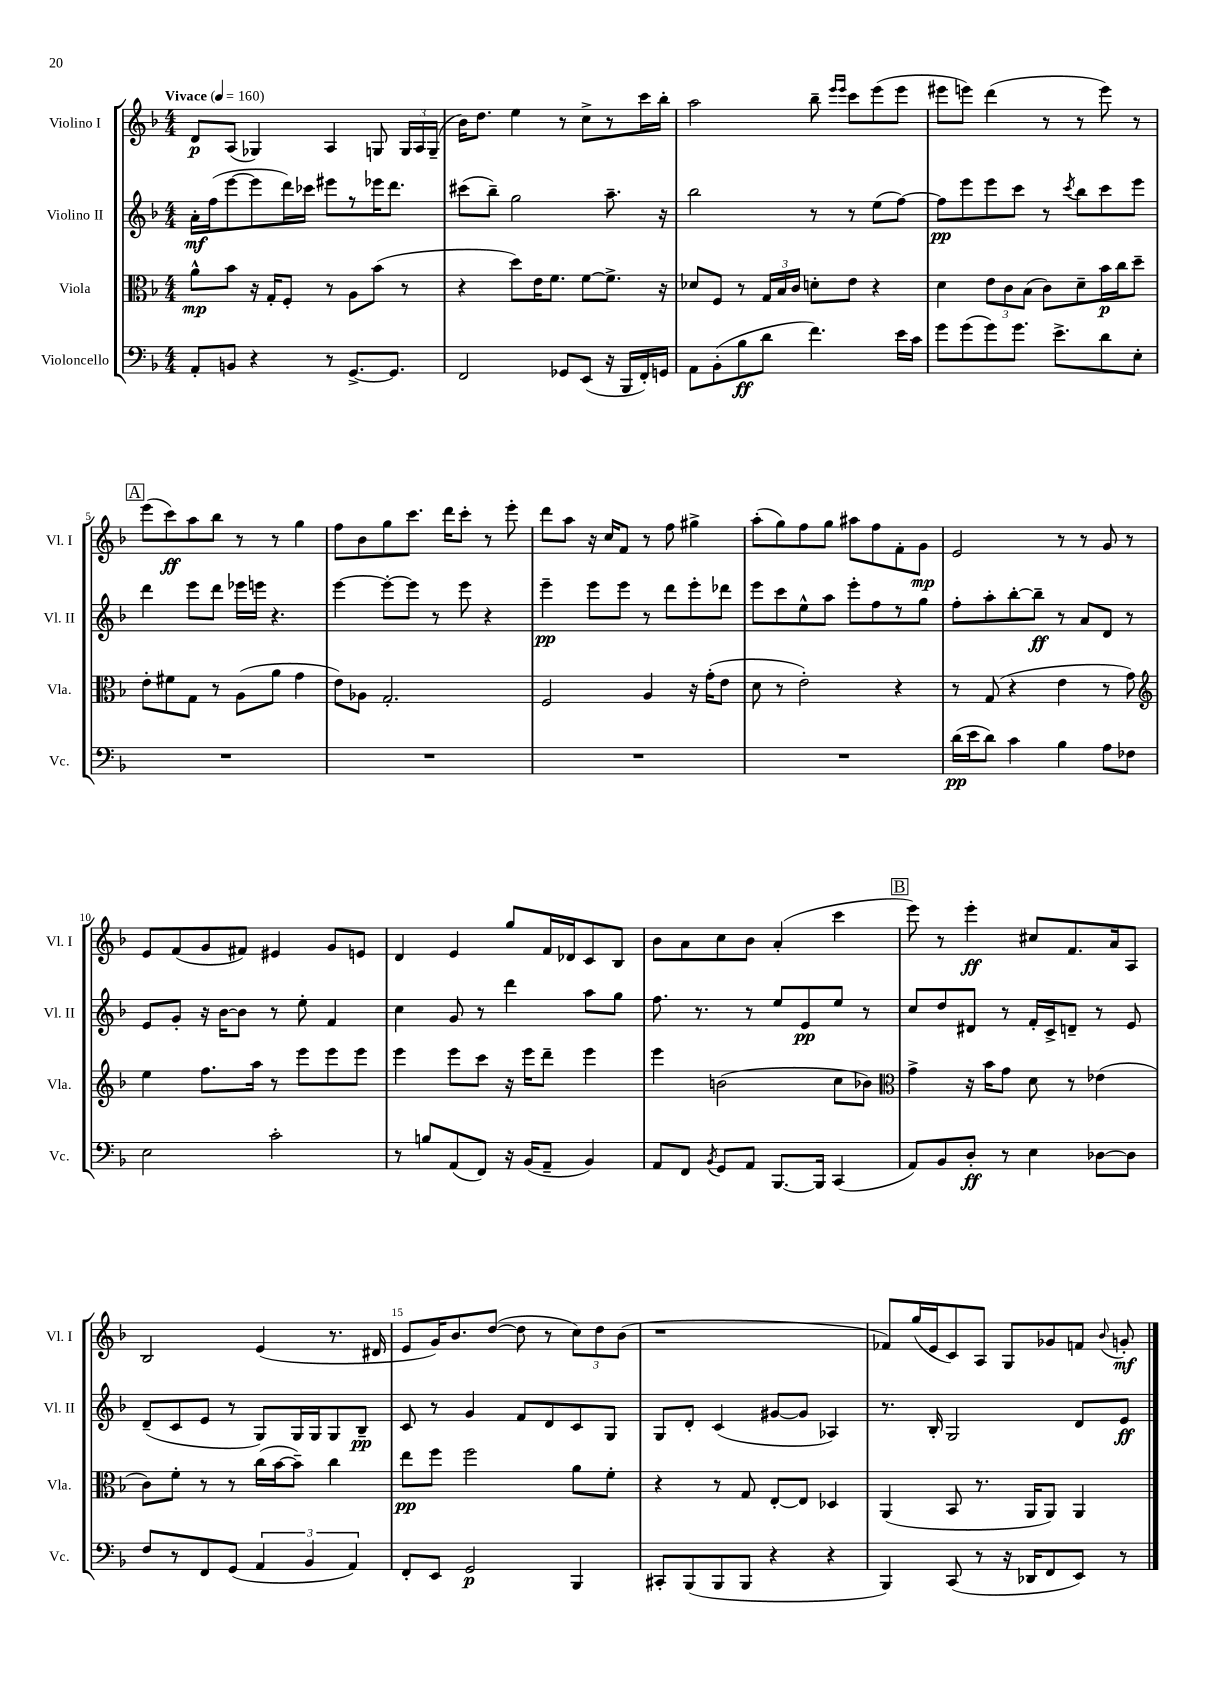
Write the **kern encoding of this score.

**kern	**dynam	**kern	**dynam	**kern	**dynam	**kern	**dynam
*part4	*part4	*part3	*part3	*part2	*part2	*part1	*part1
*staff4	*staff4	*staff3	*staff3	*staff2	*staff2	*staff1	*staff1
*I"Violoncello	*	*I"Viola	*	*I"Violino II	*	*I"Violino I	*
*I'Vc.	*	*I'Vla.	*	*I'Vl. II	*	*I'Vl. I	*
*clefF4	*	*clefC3	*	*clefG2	*	*clefG2	*
*k[b-]	*	*k[b-]	*	*k[b-]	*	*k[b-]	*
*M4/4	*	*M4/4	*	*M4/4	*	*M4/4	*
*MM160	*	*MM160	*	*MM160	*	*MM160	*
=1	=1	=1	=1	=1	=1	=1	=1
!	!	!	!	!	!	!LO:TX:a:B:t=Vivace	!
8AA'/L	.	8a^^\L	mp	16a'\LL	mf	8d/L	p
.	.	.	.	(16ff\J	.	.	.
8BBn/J	.	8b-\J	.	[8eee\	.	(8A/J	.
4r	.	16r	.	8eee\]	.	4G-X/)	.
.	.	16G'/KL	.	.	.	.	.
.	.	8F'/J	.	16ddd\L)	.	.	.
.	.	.	.	16ccc-X\JJ	.	.	.
8r	.	8r	.	8eee#X\L	.	4A/	.
[8.GG^/L	.	8A\L	.	8r	.	.	.
.	.	(8b-\J	.	16eee-X\K	.	8Gn/	.
8.GG/J]	.	.	.	8.ddd\J	.	.	.
.	.	8r	.	.	.	24G/LL	.
.	.	.	.	.	.	24A/	.
.	.	.	.	.	.	(24G~/JJ	.
=2	=2	=2	=2	=2	=2	=2	=2
2FF/	.	4r	.	(8ccc#X\L	.	16b-\KL)	.
.	.	.	.	.	.	8.dd\J	.
.	.	.	.	8bb-~\J)	.	.	.
.	.	8dd\L)	.	2gg\	.	4ee\	.
.	.	16e\K	.	.	.	.	.
.	.	8.f\J	.	.	.	.	.
8GG-X/L	.	.	.	.	.	8r	.
(8EE/J	.	[8f\L	.	.	.	8cc^\L	.
16r	.	8.f^\J]	.	8.aa~\	.	8r	.
16BBB-/LL	.	.	.	.	.	.	.
16FF'/)	.	.	.	.	.	16ccc\L	.
16GGn/JJ	.	16r	.	16r	.	16bb-'\JJ	.
=3	=3	=3	=3	=3	=3	=3	=3
8AA\L	.	8d-X/L	.	2bb-\	.	2aa\	.
(8BB-'\	.	8F/J	.	.	.	.	.
8B-\	ff	8r	.	.	.	.	.
8d\J	.	24G/LL	.	.	.	.	.
.	.	24B-/	.	.	.	.	.
.	.	24c/JJ	.	.	.	.	.
4.f\)	.	8dn'\L	.	8r	.	8bb-~\	.
.	.	.	.	.	.	16qqeee/LL	.
.	.	.	.	.	.	16qqeee/JJ	.
.	.	8e\J	.	8r	.	8ccc\L	.
.	.	4r	.	(8ee\L	.	(8eee\	.
16e\LL	.	.	.	[8ff\J)	.	8eee\J	.
16c\JJ	.	.	.	.	.	.	.
=4	=4	=4	=4	=4	=4	=4	=4
8g\L	.	4d\	.	8ff\L]	pp	8eee#X\L	.
(8g\	.	.	.	8eee\	.	8eeen\J)	.
8g\)	.	12e\L	.	8eee\	.	(4ddd\	.
.	.	12c\	.	.	.	.	.
8.g\J	.	.	.	8ccc\J	.	.	.
.	.	(12B-\J	.	.	.	.	.
.	.	8c\L)	.	8r	.	8r	.
8.e^\L	.	.	.	.	.	.	.
.	.	.	.	8qccc/	.	.	.
.	.	8d~\	.	8bb-\L	.	8r	.
8d\	.	16b-\L	p	8ccc\	.	8eee\)	.
.	.	16cc\J	.	.	.	.	.
8E'\J	.	8dd~\J	.	8eee\J	.	8r	.
!!LO:LB:g=z
!!LO:REH:place=s1:t=A
=5	=5	=5	=5	=5	=5	=5	=5
1r	.	8e'\L	.	4ddd\	.	(8eee\L	.
.	.	8f#X\	.	.	.	8ccc\)	ff
.	.	8G\J	.	8eee\L	.	8aa\	.
.	.	8r	.	8ddd\J	.	8bb-\J	.
.	.	(8A\L	.	16eee-X\LL	.	8r	.
.	.	.	.	16eeen\JJ	.	.	.
.	.	8a\J	.	4.r	.	8r	.
.	.	4g\	.	.	.	4gg\	.
=6	=6	=6	=6	=6	=6	=6	=6
1r	.	8e\L)	.	[4eee\	.	8ff\L	.
.	.	8A-X\J	.	.	.	8b-\	.
.	.	2.G'/	.	8eee'\L_	.	8gg\	.
.	.	.	.	8eee\J]	.	8.ccc\J	.
.	.	.	.	8r	.	.	.
.	.	.	.	.	.	16ddd\KL	.
.	.	.	.	8eee\	.	8ccc'\J	.
.	.	.	.	4r	.	8r	.
.	.	.	.	.	.	8eee'\	.
=7	=7	=7	=7	=7	=7	=7	=7
1r	.	2F/	.	4eee~\	pp	8ddd\L	.
.	.	.	.	.	.	8aa\J	.
.	.	.	.	8eee\L	.	16r	.
.	.	.	.	.	.	16cc/KL	.
.	.	.	.	8eee\J	.	8f/J	.
.	.	4A/	.	8r	.	8r	.
.	.	.	.	8ddd\L	.	8ff\	.
.	.	16r	.	8eee'\	.	4gg#X^\	.
.	.	(16g'\KL	.	.	.	.	.
.	.	8e\J	.	8ddd-X\J	.	.	.
=8	=8	=8	=8	=8	=8	=8	=8
1r	.	8d\	.	8eee\L	.	(8aa'\L	.
.	.	8r	.	8ccc\	.	8gg\)	.
.	.	2e'\)	.	8ee^^\	.	8ff\	.
.	.	.	.	8aa\J	.	8gg\J	.
.	.	.	.	8eee'\L	.	8aa#X\L	.
.	.	.	.	8ff\	.	8ff\	.
.	.	4r	.	8r	.	8f'\	.
.	.	.	.	8gg\J	.	8g\J	mp
=9	=9	=9	=9	=9	=9	=9	=9
(16d\LL	pp	8r	.	8ff'\L	.	2e/	.
16e\J	.	.	.	.	.	.	.
8d\J)	.	(8G/	.	8aa'\	.	.	.
4c\	.	4r	.	[8bb-'\	.	.	.
.	.	.	.	8bb-~\J]	ff	.	.
4B-\	.	4e\	.	8r	.	8r	.
.	.	.	.	8a/L	.	8r	.
8A\L	.	8r	.	8d/J	.	8g/	.
8F-X\J	.	8g\)	.	8r	.	8r	.
!!LO:LB:g=z
=10	=10	=10	=10	=10	=10	=10	=10
*	*	*clefG2	*	*	*	*	*
2E\	.	4ee\	.	8e/L	.	8e/L	.
.	.	.	.	8g'/J	.	(8f/	.
.	.	8.ff\L	.	16r	.	8g/	.
.	.	.	.	[16b-\KL	.	.	.
.	.	.	.	8b-\J]	.	8f#X/J)	.
.	.	16aa\Jk	.	.	.	.	.
2c'\	.	8r	.	8r	.	4e#X/	.
.	.	8eee\L	.	8ee'\	.	.	.
.	.	8eee\	.	4f/	.	8g/L	.
.	.	8eee\J	.	.	.	8en/J	.
=11	=11	=11	=11	=11	=11	=11	=11
8r	.	4eee\	.	4cc\	.	4d/	.
8Bn/L	.	.	.	.	.	.	.
(8AA/	.	8eee\L	.	8g/	.	4e/	.
8FF/J)	.	8ccc\J	.	8r	.	.	.
16r	.	16r	.	4ddd\	.	8gg/L	.
(16BB-/KL	.	16eee\KL	.	.	.	.	.
8AA~/J	.	8ddd~\J	.	.	.	16f/L	.
.	.	.	.	.	.	16d-X/J	.
4BB-/)	.	4eee\	.	8aa\L	.	8c/	.
.	.	.	.	8gg\J	.	8B-/J	.
=12	=12	=12	=12	=12	=12	=12	=12
8AA/L	.	4eee\	.	8.ff\	.	8b-\L	.
8FF/J	.	.	.	.	.	8a\	.
.	.	.	.	8.r	.	.	.
8qBB-/	.	.	.	.	.	.	.
8GG/L	.	(2bn\	.	.	.	8cc\	.
8AA/J	.	.	.	8r	.	8b-\J	.
[8.BBB-/L	.	.	.	8ee/L	.	(4a'/	.
.	.	.	.	8e/	pp	.	.
16BBB-/Jk]	.	.	.	.	.	.	.
(4CC/	.	8cc\L	.	8ee/J	.	4ccc\	.
.	.	8b-X\J)	.	8r	.	.	.
!!LO:REH:place=s1:t=B
=13	=13	=13	=13	=13	=13	=13	=13
*	*	*clefC3	*	*	*	*	*
8AA/L)	.	4g^\	.	8cc/L	.	8eee\)	.
8BB-/	.	.	.	8dd/	.	8r	.
8D'/J	ff	16r	.	8d#X/J	.	4eee'\	ff
.	.	16b-\KL	.	.	.	.	.
8r	.	8g\J	.	8r	.	.	.
4E\	.	8d\	.	16f'/LL	.	8cc#X/L	.
.	.	.	.	16c^/J	.	.	.
.	.	8r	.	8dn~/J	.	8.f/	.
[8D-X\L	.	(4e-X\	.	8r	.	.	.
.	.	.	.	.	.	16a/k	.
8D-\J]	.	.	.	8e/	.	8A/J	.
!!LO:LB:g=z
=14	=14	=14	=14	=14	=14	=14	=14
8F/L	.	8c\L)	.	(8d~/L	.	2B-/	.
8r	.	8f'\J	.	8c/	.	.	.
8FF/	.	8r	.	8e/J	.	.	.
(8GG/J	.	8r	.	8r	.	.	.
6AA/	.	(16cc\LL	.	8G/L)	.	(4e/	.
.	.	[16b-\J	.	.	.	.	.
.	.	8b-~\J])	.	16G/L	.	.	.
6BB-/	.	.	.	.	.	.	.
.	.	.	.	16G/J	.	.	.
.	.	4cc\	.	8G/	.	8.r	.
6AA/)	.	.	.	.	.	.	.
.	.	.	.	8B-~/J	pp	.	.
.	.	.	.	.	.	16d#X/	.
=15	=15	=15	=15	=15	=15	=15	=15
8FF'/L	.	8ee\L	pp	8c/	.	8e/L	.
8EE/J	.	8ff\J	.	8r	.	16g/K)	.
.	.	.	.	.	.	8.b-/	.
2GG/	p	2ff\	.	4g/	.	.	.
.	.	.	.	.	.	([8dd/J	.
.	.	.	.	8f/L	.	8dd\]	.
.	.	.	.	8d/	.	8r	.
4BBB-/	.	8a\L	.	8c/	.	12cc\L)	.
.	.	.	.	.	.	12dd\	.
.	.	8f'\J	.	8G/J	.	.	.
.	.	.	.	.	.	(12b-\J	.
=16	=16	=16	=16	=16	=16	=16	=16
8CC#X'/L	.	4r	.	8G/L	.	1r	.
(8BBB-/	.	.	.	8d'/J	.	.	.
8BBB-/	.	8r	.	(4c/	.	.	.
8BBB-/J	.	8G/	.	.	.	.	.
4r	.	[8E'/L	.	[8g#X/L	.	.	.
.	.	8E/J]	.	8g#/J]	.	.	.
4r	.	4D-X/	.	4A-X/)	.	.	.
=17	=17	=17	=17	=17	=17	=17	=17
4BBB-/)	.	(4AA/	.	8.r	.	8f-X/L)	.
.	.	.	.	.	.	(16gg/L	.
.	.	.	.	16B-'/	.	16e/J	.
(8CC/	.	8BB-/	.	2G/	.	8c/)	.
8r	.	8.r	.	.	.	8A/J	.
16r	.	.	.	.	.	8G/L	.
16DD-X/KL	.	16AA/KL	.	.	.	.	.
8FF/	.	8AA/J)	.	.	.	8g-X/	.
8EE/J)	.	4AA/	.	8d/L	.	8fn/J	.
.	.	.	.	.	.	8qqb-/	.
8r	.	.	.	8e/J	ff	8gn'/	mf
==	==	==	==	==	==	==	==
*-	*-	*-	*-	*-	*-	*-	*-
